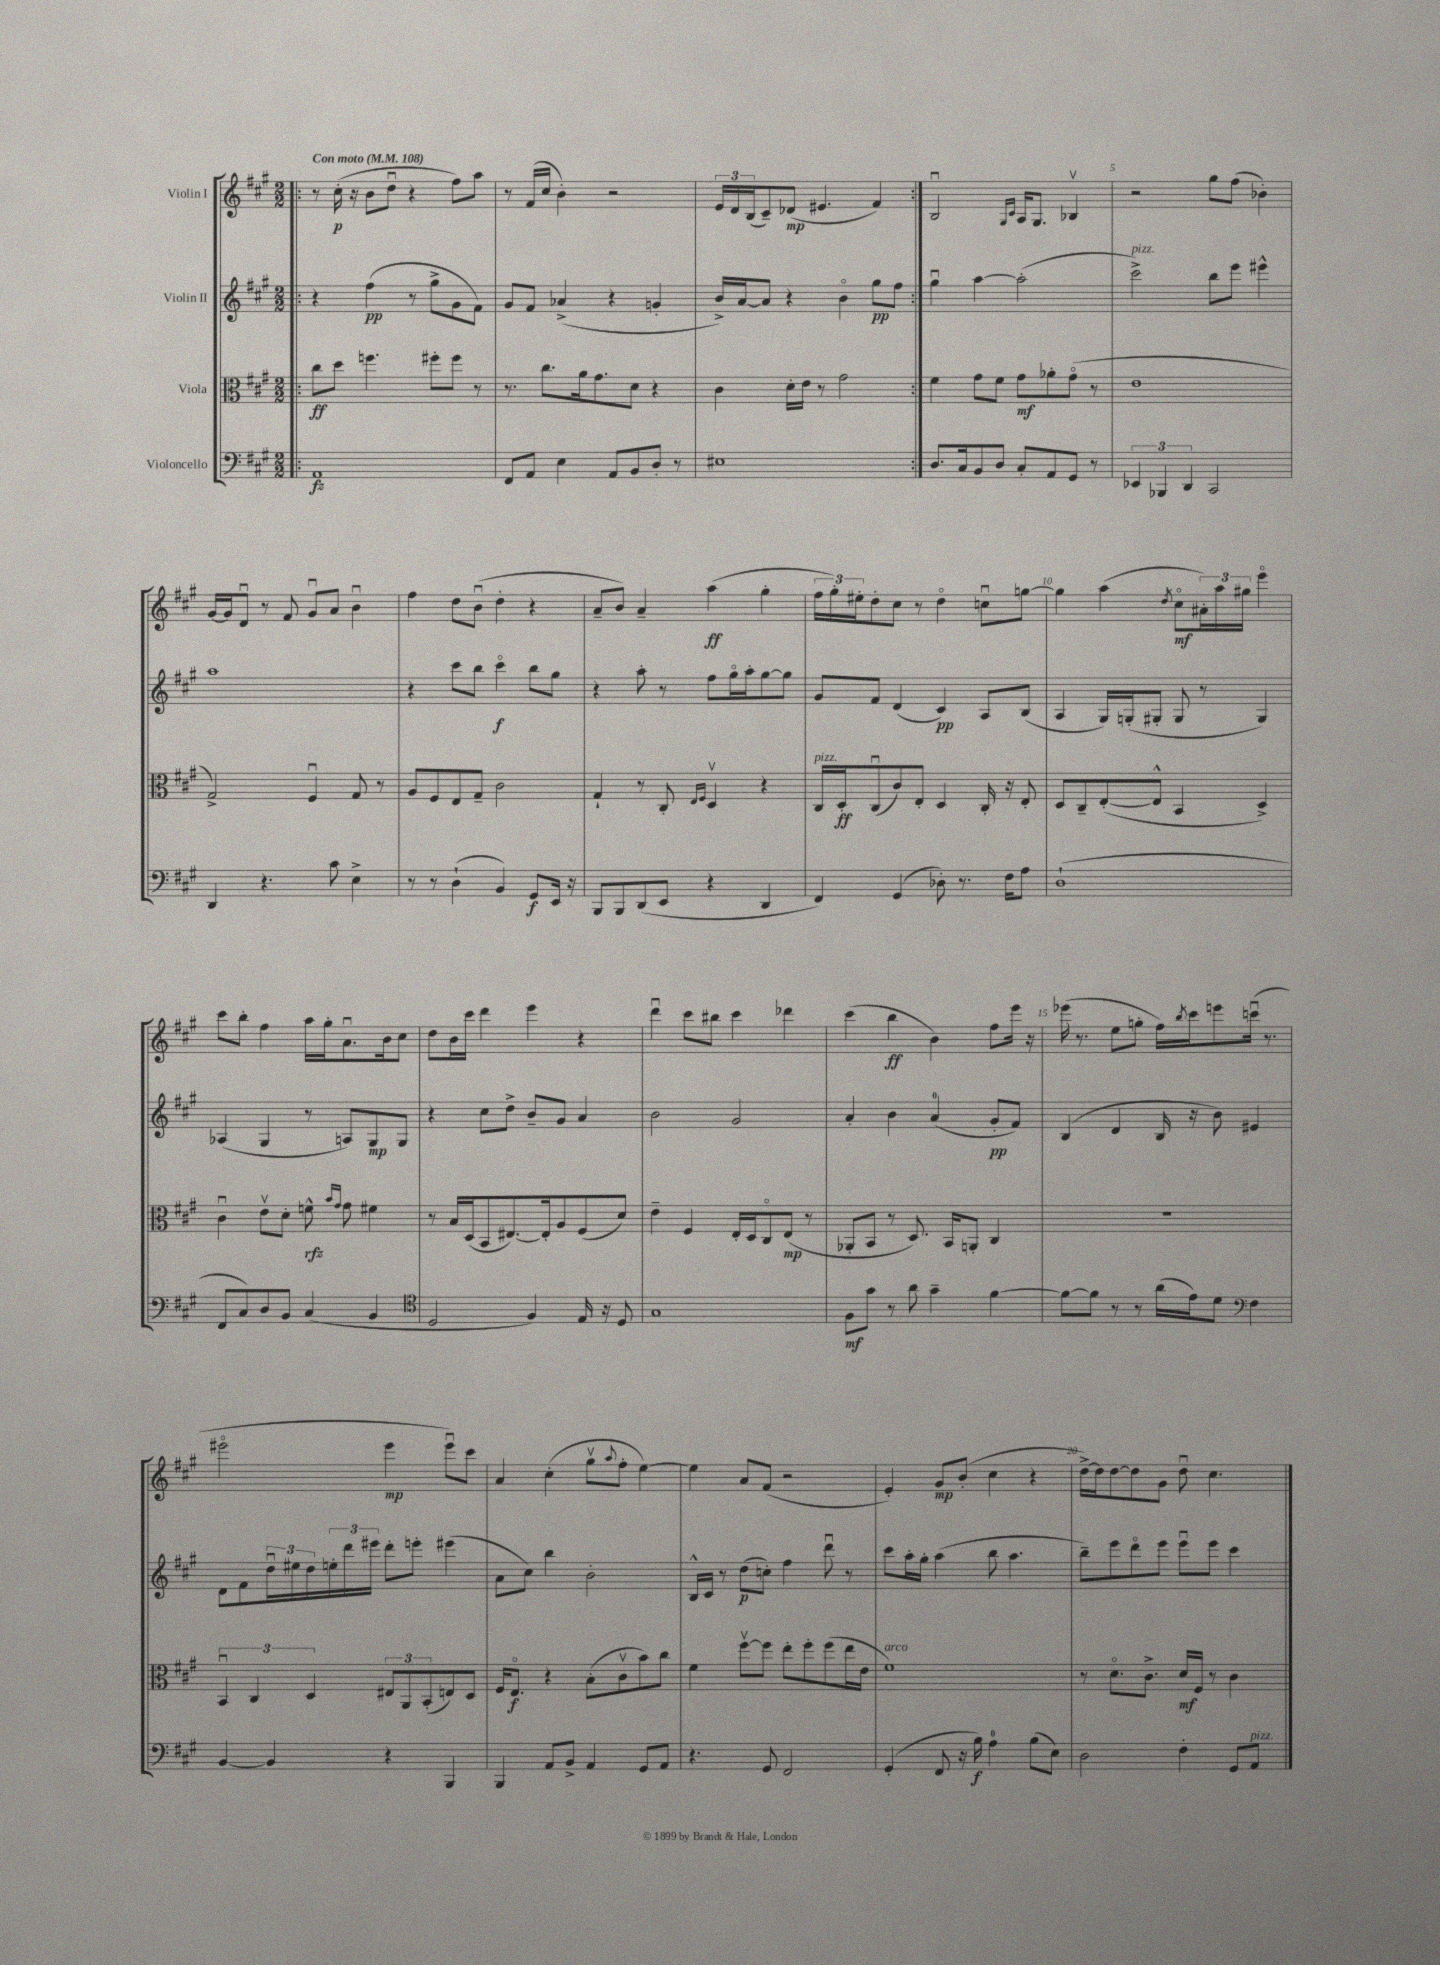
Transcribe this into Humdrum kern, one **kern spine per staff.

**kern	**kern	**kern	**kern
*staff4	*staff3	*staff2	*staff1
*clefF4	*clefC3	*clefG2	*clefG2
*k[f#c#g#]	*k[f#c#g#]	*k[f#c#g#]	*k[f#c#g#]
*M2/2	*M2/2	*M2/2	*M2/2
*MM108	*MM108	*MM108	*MM108
=!|:	=!|:	=!|:	=!|:
1AA	8cc#	4r	8r
.	8dd	.	(16cc#'
.	.	.	16r
.	4.ff	(4ff#	8b
.	.	.	8ddu
.	.	8r	4r
.	8ff#'	8gg#^	.
.	8ff#	8g#	8ff#)
.	8r	8f#)	8aa
=	=	=	=
8FF#	8.r	8g#	8r
8AA	.	8f#	(16f#
.	8.cc#	.	16cc#
4E	.	(4a-^	4b')
.	16a	.	.
.	8.g#	.	.
8AA	.	4r	2r
8BB	8d	.	.
8D'	4r	4g'	.
8r	.	.	.
=	=	=	=
1E#	4c#	16b^)	24e
.	.	.	24d
.	.	[16a	.
.	.	.	(24B
.	.	8a]	8c#~)
.	16d'	4r	(8d-
.	16e	.	.
.	8r	.	4.e#
.	2g#	4bo	.
.	.	8gg#	4f#)
.	.	8ff#	.
=:|!	=:|!	=:|!	=:|!
8.D	4f#	4gg#u	2Bu
16C#	.	.	.
8BB	8g#	[4aa	.
8D	8f#	.	.
.	.	.	16qqG#
.	.	.	16qqc#
8C#'	8g#	(2aa']	16A
.	.	.	8.G#
8AA	8a-'	.	.
8GG#	(8g#o	.	4B-v
8r	8r	.	.
=	=	=	=
6EE-	1e	2ccc#^)	2r
6BBB-	.	.	.
6DD	.	.	.
2CC#	.	8bb	8gg#
.	.	8eee	(8ff#
.	.	4eee#^^	4b-')
=	=	=	=
4DD	2G#^)	1aa	[16g#
.	.	.	16g#]
.	.	.	8du
4.r	.	.	8r
.	.	.	8f#
.	4F#u	.	8g#u
8c#	.	.	8a
4E^	8G#	.	4bu
.	8r	.	.
=	=	=	=
8r	8A	4r	4ff#
8r	8F#	.	.
(4D`	8E	8ccc#	8dd
.	8G#~	8bb	(8bu
4BB)	2c#	4ccc#o	4dd'
8GG#	.	8bb	4r
16EE	.	8gg#	.
16r	.	.	.
=	=	=	=
8BBB	4G#`	4r	8a~
8BBB	.	.	8b)
(8DD	8r	8aa'	4a~
8EE	8C#'	8r	.
.	16qqE	.	.
.	16qqF#	.	.
4r	4Dv	8ff#	(4aa
.	.	16gg#o	.
.	.	16aa'	.
4DD	4r	[8gg#	4gg#'
.	.	8gg#]	.
=	=	=	=
4FF#)	16C#	8g#	24ff#
.	.	.	24gg#')
.	16D'	.	.
.	.	.	24ee#'
.	(8C#u	8f#	8dd'
(4GG#	8c#)	(4d	8cc#
.	8E'	.	8r
8D-')	4D	4c#)	4ddo
8.r	.	.	.
.	16C#'	8A	8ccu
16F#	16r	.	.
8A	8E'	(8B	[8gg
=	=	=	=
(1D`	8D	4A	4gg]
.	8C#~	.	.
.	([8E'	16G#)	(4aa
.	.	(16G'	.
.	8E^^]	8G#'	.
.	.	.	8qdd
.	4BB	8G#	8cc#o
.	.	8r	24a#')
.	.	.	24aa
.	.	.	24gg#
.	4D^)	4G#)	4eeeo
=	=	=	=
8FF#	4c#u	(4A-	8ccc#
8C#)	.	.	8bb'
8D	8ev	4G#	4ff#
8BB	8d'	.	.
(4C#	8f^^	8r	16aa
.	.	.	16gg#'
.	16qqb	.	.
.	16qqg#	.	.
.	8g#	8A)	8.au
4BB	4f#	8G#	.
.	.	.	16b
.	.	8G#	8cc#
=	=	=	=
*clefC4	*	*	*
2D	8r	4r	8dd
.	16B	.	16b
.	(16D	.	16ccc#
.	8BB	8cc#	4ddd
.	[8.E#)	8dd^	.
4F#)	.	8b~	4eee
.	16E#']	.	.
.	8A	8g#	.
16E	(8F#	4a	4r
16r	.	.	.
8D	8d)	.	.
=	=	=	=
1G#	4e~	2b	4dddu
.	4F#	.	8ccc#
.	.	.	8bb#
.	16E'	2g#	4ccc#
.	16D	.	.
.	8C#o	.	.
.	(8E	.	4ddd-
.	8r	.	.
=	=	=	=
8F#	8AA-'	4a'	(4ccc#
8g#	8BB	.	.
8r	8r	4b	4bb
8a	8.D)	.	.
4g#~	.	(4a	4b)
.	16BB	.	.
.	8AA'	.	.
[4f#	4C#	8g#'	8ff#
.	.	8f#)	16eee
.	.	.	16r
=	=	=	=
8f#_	1r	(4B	(16eee-
.	.	.	8.r
8f#]	.	.	.
8r	.	4d	8ee
8r	.	.	8gg'
(16a	.	16B	16ff#)
.	.	.	8qbb
16e)	.	16r	16ccc#
8d	.	8b)	8eee
*clefF4	*	*	*
4F#	.	4e#	(16cccu
.	.	.	8.r
=	=	=	=
[4BB	6BBu	8d	2eee#o
.	.	8f#	.
.	6C#	.	.
4BB]	.	24ddu	.
.	.	24ee#	.
.	6D	24dd	.
.	.	24ee'	.
.	.	24ddd	.
.	.	24eee#	.
4r	12E#	8ddd'	4eee#
.	12AA	.	.
.	.	8eee'	.
.	(12BB'	.	.
4BBB	8E)	(4eee#	8eee#u)
.	8D	.	8ccc#
=	=	=	=
4BBB	16F#	8a	4a
.	8.Eo	.	.
.	.	8cc#)	.
8AA	4r	4bb	(4cc#'
8BB^	.	.	.
4AA	(8B'	2b'	8gg#v
.	.	.	8qqaa
.	8c#v	.	8ff#'
8GG#	8b)	.	[4ee)
8AA	8cc#	.	.
=	=	=	=
4.r	4f#	16B^^	4ee]
.	.	16c#	.
.	.	8r	.
.	[8ff#v	(8dd	8a
8GG#	8ff#]	8cc')	(8f#
2FF#	8ee'	4ff#	2r
.	8ff#'	.	.
.	(8ff#	8dddu	.
.	16ee	8r	.
.	16e	.	.
=	=	=	=
(4GG#'	1f#)	8ccc#	4e')
.	.	16aa'	.
.	.	16gg#'	.
8FF#	.	(4aa	8g#
16r	.	.	(8b'
16B)	.	.	.
4A	.	8bb	4cc#
.	.	4.aa	.
(8B	.	.	4r
8E)	.	.	.
=	=	=	=
2D	8r	8bb~)	[16dd^)
.	.	.	16dd]
.	8.do	8eee	[8dd
.	.	8dddo	8dd]
.	8.c#^	.	.
.	.	8eee	8g#
4F#'	16d	8eeeu	8ddu
.	16F#	.	.
.	8r	8eee	4.cc#
8GG#	4c#	4ccc#	.
8AA	.	.	.
==	==	==	==
*-	*-	*-	*-
